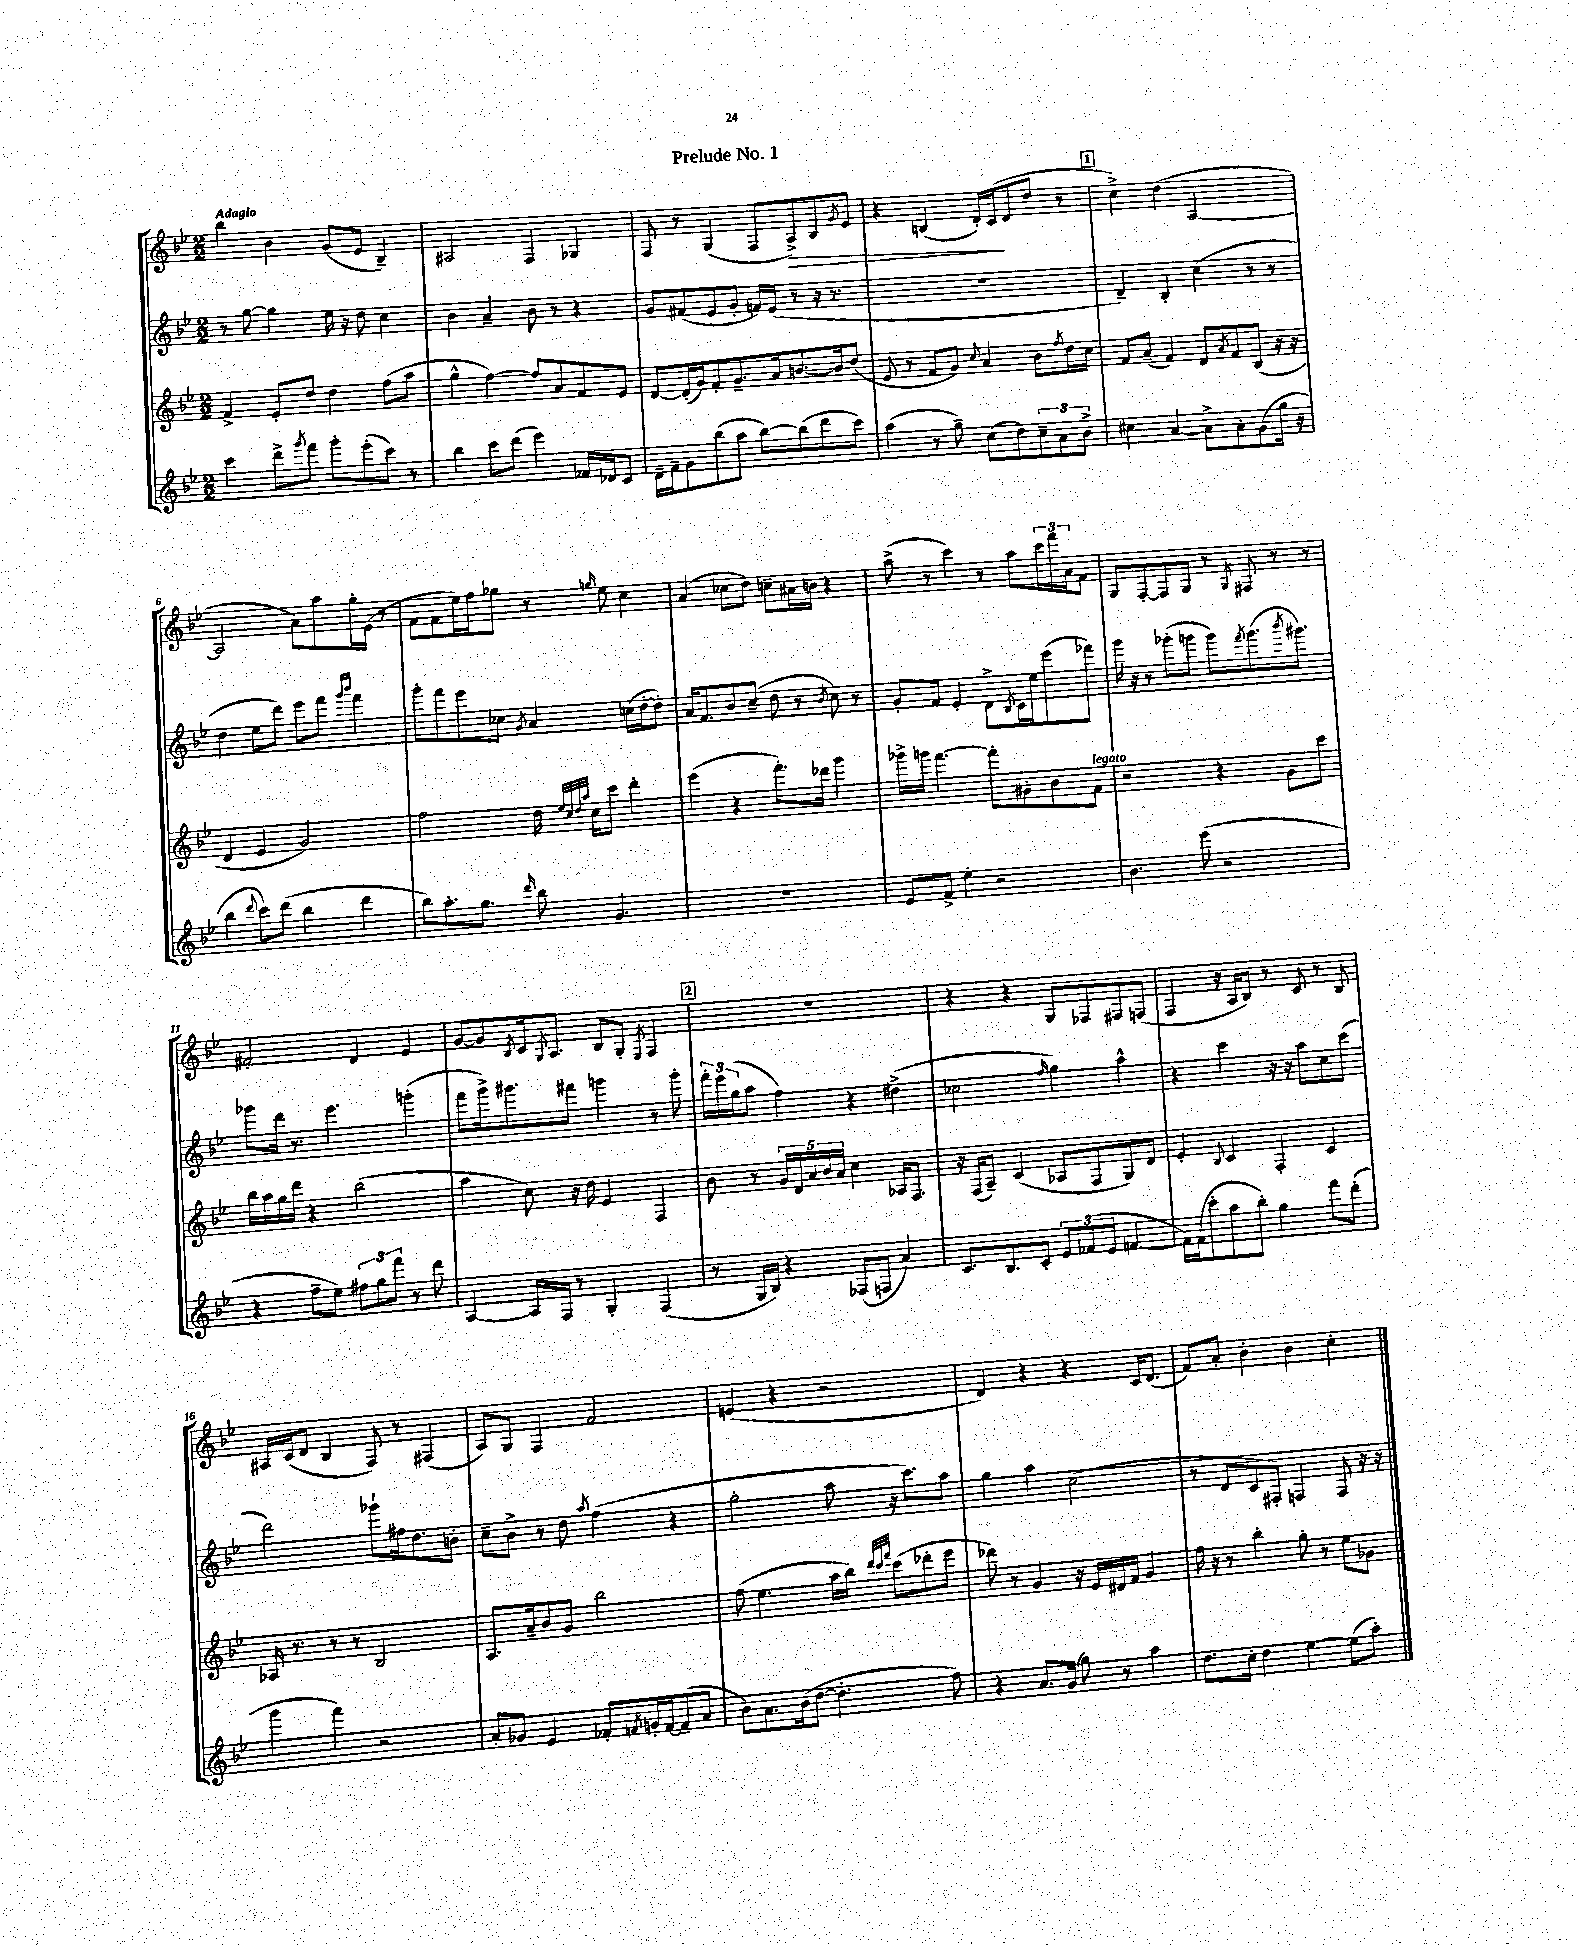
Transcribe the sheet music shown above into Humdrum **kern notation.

**kern	**kern	**kern	**kern
*staff4	*staff3	*staff2	*staff1
*clefG2	*clefG2	*clefG2	*clefG2
*k[b-e-]	*k[b-e-]	*k[b-e-]	*k[b-e-]
*M2/2	*M2/2	*M2/2	*M2/2
4ccc	4f^	8r	4bb-
.	.	[8gg	.
8ddd^	8e-'	4gg]	4b-
8qggg	.	.	.
8fff	8dd	.	.
8ggg'	4dd	16ee-	(8g
.	.	16r	.
(8eee-'	.	8dd	8e-
8ccc)	(8ff	4cc	4B-~)
8r	8aa	.	.
=	=	=	=
4bb-	4gg^^	4b-	2A#
8ccc	[4ff)	4a~	.
(8ddd	.	.	.
4eee-)	8ff]	8b-	4F
.	8a	8r	.
16f-	8f	4r	4G-
16d-	.	.	.
8c	8e-	.	.
=	=	=	=
16d~	[8d	8g	8F
16f~	.	.	.
8g	(16d']	(8f#	8r
.	16g)	.	.
(8bb-	8f'	8e-	(4G
8aa	8.g~	8g'	.
[8bb-)	.	16f)	8F
.	16a	(16e-	.
(8bb-]	[8.b	8r	8A^)
8ddd	.	16r	8B-
.	16b]	8.r	.
.	.	.	8qg
8ccc)	(8dd	.	8e-
=	=	=	=
(4aa	8e-	1r	4r
.	8r	.	.
8r	8f	.	(4B
8gg~)	8g)	.	.
.	8qqcc	.	.
(8cc	4a	.	16d')
.	.	.	(16c
8dd)	.	.	8d
12cc~	8b-	.	8dd
12a	.	.	.
.	8qff	.	.
.	16dd	.	8r
12b-^	.	.	.
.	16cc	.	.
=	=	=	=
4cc#	8f	4d~)	4cc^)
.	(8a~	.	.
[4a	4f)	4B-'	(4dd
8a^]	8d	(4cc	[2A
.	8qa	.	.
8a'	8f	.	.
(8g	(8B-	8r	.
16gg	16r	8r	.
16r	16r	.	.
=	=	=	=
4bb-	4d	4dd	2A]
8qqddd	.	.	.
8ccc)	4e-	8ee-	.
(8ddd	.	8ddd)	.
4bb-	2g)	8eee-	8a)
.	.	8fff	8aa
.	.	16qqggg	.
.	.	16qqbbb-	.
4ddd	.	4fff	16gg'
.	.	.	(16e-
.	.	.	8r
=	=	=	=
8bb-)	2ff	8ggg'	8f
8.aa'	.	8fff	8f
.	.	8eee-	16ee-)
8.gg	.	.	16ff
.	.	8cc-	8gg-
16qqddd	.	8qg	.
8bb-	16dd	4a	8r
.	32qqee-	.	.
.	32qqcc	.	.
.	32qqdd	.	.
.	32qqaa	.	.
.	16cc	.	.
.	.	.	16qqgg
4.g	8ccc	.	8ee-
.	4ddd'	(16cc	4cc
.	.	[16dd'	.
.	.	8dd'])	.
=	=	=	=
1r	(4eee-	16a	(4a
.	.	8.f	.
.	4r	8b-	8cc-
.	.	(8cc~	8dd)
.	8.fff')	8dd	8cc~
.	.	8r	16a#
.	16ddd-	.	16b
.	.	8qb-	.
.	4ggg	8cc)	4r
.	.	8r	.
=	=	=	=
8e-	16ggg-^	8g'	(8aa^
.	16ggg	.	.
8f^	[4.fff	8f	8r
4ee-'	.	4e-'	4ccc)
2r	8fff']	8d^	8r
.	.	8qB-	.
.	8g#'	16c	8aa
.	.	16ee-	.
.	8b-	(8eee-	24ccc
.	.	.	24fff
.	.	.	24a
.	8f	8fff-)	8f
=	=	=	=
4.b-	2r	16ggg	8G
.	.	16r	.
.	.	8r	[8F'
.	.	(8ggg-'	8F]
(8eee-	.	8ggg	8G
2r	4r	8ggg)	8r
.	.	8qfff	8qG
.	.	(8.ggg	8F#
.	8g	.	8r
.	.	8qbbb-	.
.	.	8.ggg#)	.
.	8ccc	.	8r
=	=	=	=
4r	16bb-	8ggg-	2f#'
.	16aa	.	.
.	16gg	16ddd	.
.	16ddd	8.r	.
8ff~	4r	.	.
8ee-)	.	4.eee-	.
12ff#	(2bb-	.	4d
12gg	.	.	.
12fff	.	.	.
8r	.	(4ggg'	4e-
8ddd	.	.	.
=	=	=	=
[4A	4aa	8fff	[8g
.	.	16ggg^)	8g]
.	.	8.ggg#	.
.	.	.	8qB-
16A]	8cc)	.	16c
.	.	.	8qG
16F	.	.	8.A
8r	16r	8fff#	.
.	16dd	.	.
4G'	4e-	4ggg	8B-
.	.	.	8G'
.	.	.	8qE-
(4F	4F	8r	4F
.	.	8ggg'	.
=	=	=	=
8r	8b-	24fff'	1r
.	.	24eee-	.
.	.	(24gg	.
16G	8r	8aa	.
16B-)	.	.	.
4r	20g	4ff)	.
.	20d	.	.
.	20a	.	.
.	20b-	.	.
.	20a	.	.
(8F-	4cc	4r	.
8F	.	.	.
4a)	16A-	(4dd#^	.
.	8.F	.	.
=	=	=	=
8.c	16r	2cc-	4r
.	(16F	.	.
.	8A~)	.	.
8.B-	.	.	.
.	(4c	.	4r
8c'	.	.	.
.	.	16qqff	.
12e-	8A-	4gg)	8G
(12f-	.	.	.
.	8F	.	8F-
12e-	.	.	.
[4f	8G)	4aa^^	8F#
.	8d	.	(8F
=	=	=	=
16f])	4e-'	4r	4F
(16f	.	.	.
8ccc'	.	.	.
.	8qqB-	.	.
8aa	4c	4ccc	16r
.	.	.	16A
8bb-')	.	.	8B-)
4gg	4F'	16r	8r
.	.	16r	.
.	.	8aa	8c
8fff	4c	8cc	8r
(8ddd'	.	(8ccc	8B-
=	=	=	=
4ggg	16A-	2ddd)	16A#
.	8.r	.	(16c
.	.	.	8d
4fff)	8r	.	4B-
.	8r	.	.
2r	2B-	8ggg-`	8F)
.	.	16ff#	8r
.	.	8.dd	.
.	.	.	(4F#
.	.	8b'	.
=	=	=	=
8a'	8.A	8cc~	8A)
8g-	.	8b-^	8G
.	16a~	.	.
4e-	8b-	8r	4F
.	8g	8dd	.
.	.	8qaa	.
8f-'	2bb-	(4ff	2f
8qf	.	.	.
16g'	.	.	.
[16f	.	.	.
(8f~]	.	4r	.
8a	.	.	.
=	=	=	=
8b-)	(8ff	2gg'	(4e
8.a	4.ee-	.	.
.	.	.	4r
(16b-	.	.	.
[8dd	.	.	.
4.dd']	16aa	8aa	2r
.	16bb-)	.	.
.	32qqddd	.	.
.	32qqccc	.	.
.	32qqfff	.	.
.	(8ccc	16r	.
.	.	8.ccc)	.
.	8ddd-'	.	.
8ff)	8eee-	8aa	.
=	=	=	=
4r	8ddd-)	4gg	4d)
.	8r	.	.
8.a	4g	4aa	4r
(16g	.	.	.
8gg)	16r	(2cc	4r
.	16e-	.	.
8r	16d#	.	.
.	16f	.	.
4aa	4g	.	16c
.	.	.	(8.d
=	=	=	=
8.dd	16ff	8r	8f)
.	16r	.	.
.	8r	8d	8a'
16cc'	.	.	.
4dd	4bb-'	8c	4b-'
.	.	8F#')	.
[4ee-	8gg'	4F	4b-
.	8r	.	.
(8ee-]	8ee-	8F	4cc'
8aa')	8g-	16r	.
.	.	16r	.
==	==	==	==
*-	*-	*-	*-
